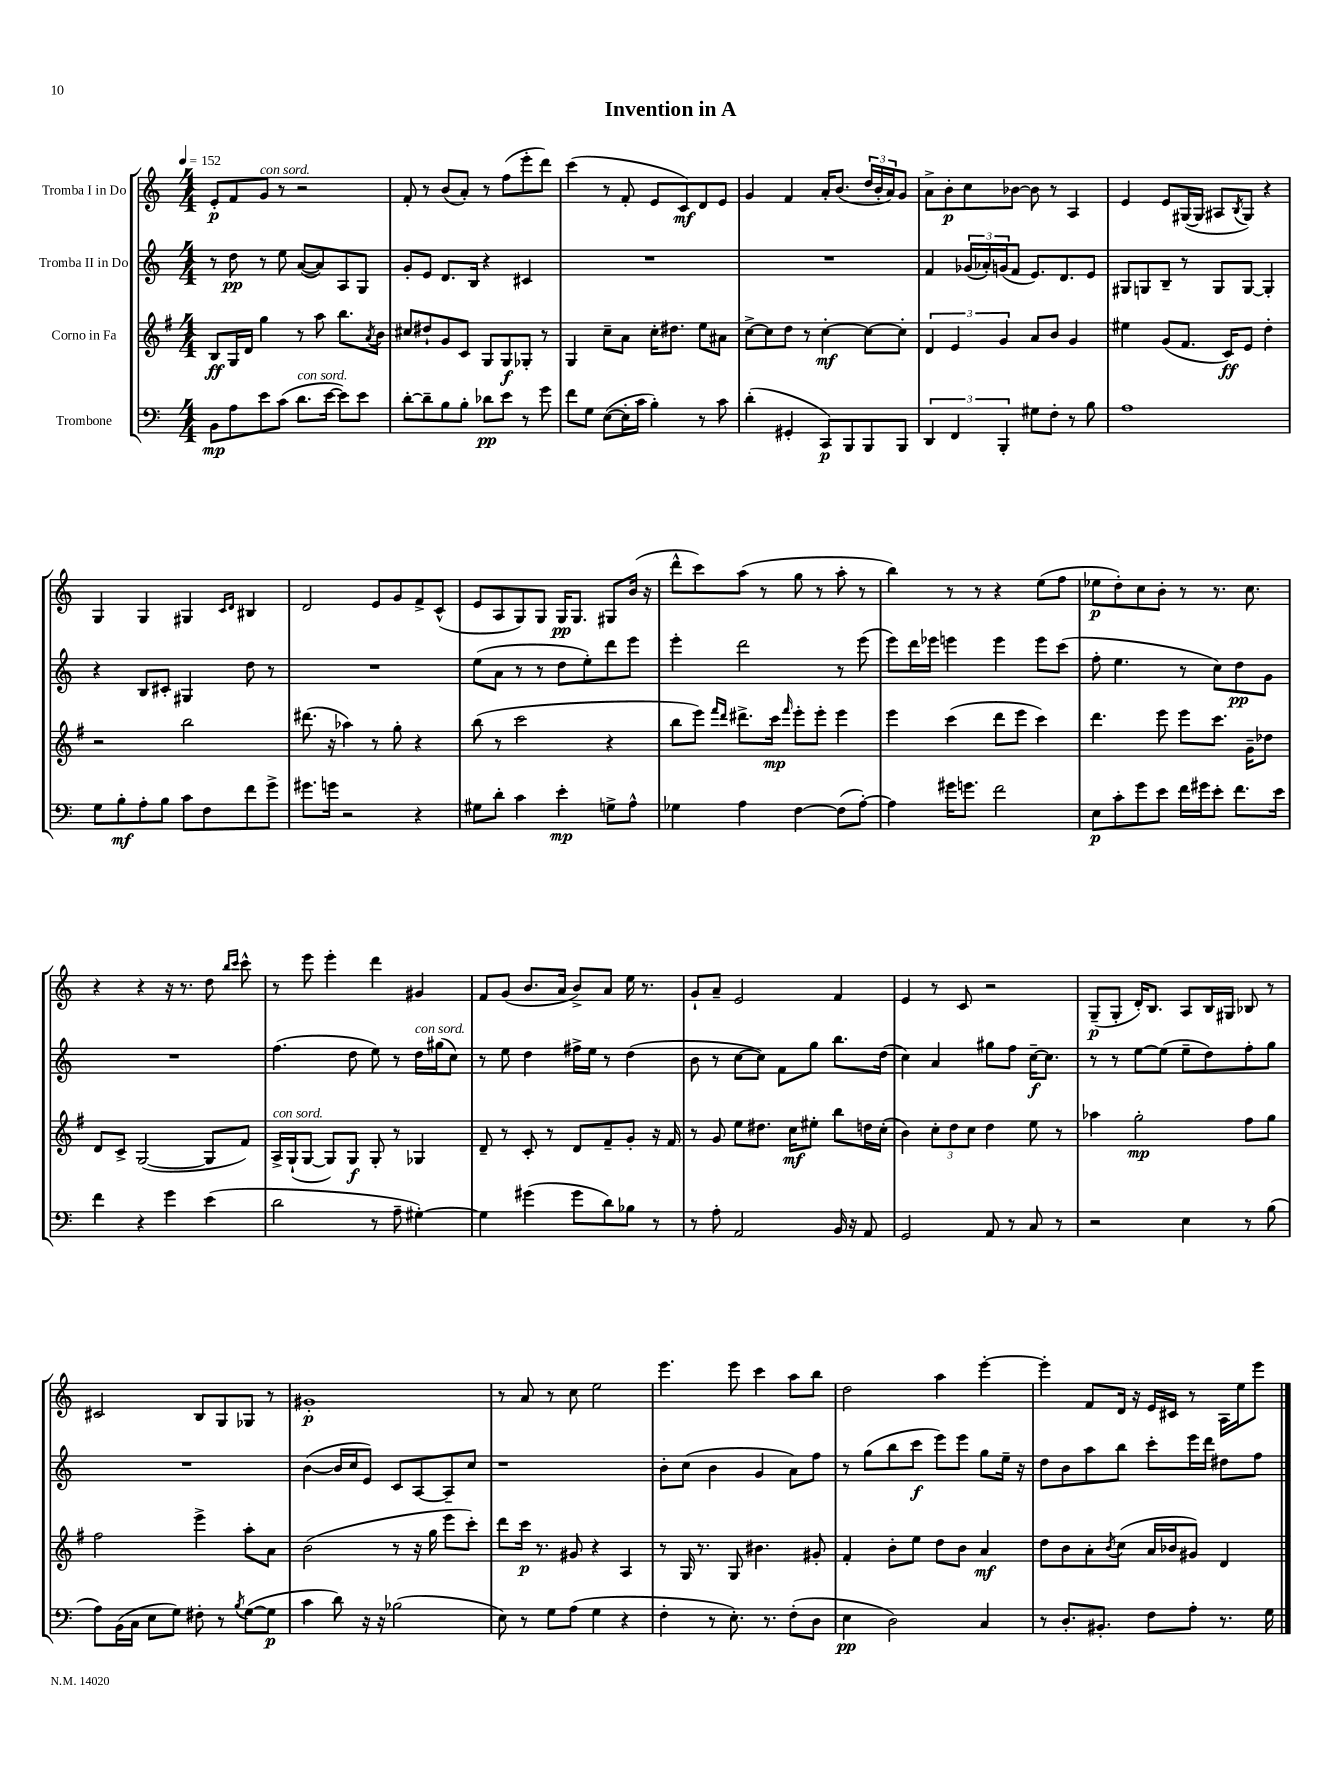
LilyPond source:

\header { title = "Invention in A" }
<<
\new StaffGroup <<
\new Staff = "s0" \with { instrumentName = "Tromba I in Do" } {
    \clef treble \key c \major \numericTimeSignature \time 4/4 \tempo 4 = 152
    e'8-.\p f'8 g'8^\markup { \italic "con sord." } r8 r2 |
    f'8-. r8 b'8( a'8-.) r8 f''8( e'''8-. d'''8) |
    c'''4( r8 f'8-. e'8 c'8\mf) d'8 e'8 |
    g'4 f'4 a'16-. b'8.( \tuplet 3/2 { d''16 b'16-. a'16) } g'8 |
    a'8-> b'8-.\p c''8 bes'8~ bes'8 r8 a4 |
    e'4 e'8 gis16~( gis16 ais8 \acciaccatura { b8 } gis8) r4 |
    g4 g4 gis4 \grace { c'16 d'16 } bis4 |
    d'2 e'8 g'8 f'8-> c'8-^( |
    e'8 a8 g8) g8 g16\pp g8. gis8 b'16( r16 |
    d'''8-^ c'''8) a''8( r8 g''8 r8 a''8-. r8 |
    b''4) r8 r8 r4 e''8( f''8 |
    ees''8\p d''8-.) c''8 b'8-. r8 r8. c''8. |
    r4 r4 r16 r8. d''8 \grace { b''16 c'''16 } c'''8-^ |
    r8 e'''8 e'''4-. d'''4 gis'4 |
    f'8 g'8( b'8. a'16 b'8->) a'8 e''16 r8. |
    g'8-! a'8-- e'2 f'4 |
    e'4 r8 c'8 r2 |
    g8--\p( g8-. d'16-.) b8. a8 b16 gis16 bes8 r8 |
    cis'2 b8 g8 ges8 r8 |
    gis'1-.\p |
    r8 a'8 r8 c''8 e''2 |
    e'''4. e'''8 c'''4 a''8 b''8 |
    d''2 a''4 e'''4~-. |
    e'''4-. f'8 d'16 r16 e'16 cis'16 r8 a16 e''16 e'''8 \bar "|." |
}
\new Staff = "s1" \with { instrumentName = "Tromba II in Do" } {
    \clef treble \key c \major \numericTimeSignature \time 4/4
    r8 d''8\pp r8 e''8 a'8~( a'8) a8 g8 |
    g'8-. e'8 d'8. b16 r4 cis'4 |
    R1 |
    R1 |
    f'4 \tuplet 3/2 { ges'16( aes'16-.) g'16( } f'8 e'8.) d'8. e'8 |
    gis8 g8 b8-- r8 g8 g8~ g4-. |
    r4 b8 cis'8-. gis4 d''8 r8 |
    R1 |
    e''8( a'8 r8 r8 d''8 e''8-.) d'''8 e'''8 |
    e'''4-. d'''2 r8 e'''8( |
    e'''8) d'''16 ees'''16 e'''4 e'''4 e'''8 c'''8( |
    f''8-. e''4. r8 c''8) d''8\pp g'8 |
    R1 |
    f''4.( d''8 e''8) r8 d''16^\markup { \italic "con sord." } gis''16( c''8) |
    r8 e''8 d''4 fis''16-> e''16 r8 d''4( |
    b'8 r8 c''8~ c''8) f'8 g''8 b''8. d''16( |
    c''4) a'4 gis''8 f''8 c''16~--\f c''8. |
    r8 r8 e''8~ e''8( e''8-- d''8) f''8-. g''8 |
    R1 |
    b'4~( b'16 c''16 e'8) c'8 a8~ a8-- c''8 |
    r1 |
    b'8-. c''8( b'4 g'4 a'8) f''8 |
    r8 g''8( b''8 c'''8\f e'''8) e'''8 g''8 e''16-- r16 |
    d''8 b'8 a''8 b''8 c'''8-. e'''16 d'''16 dis''8 f''8 \bar "|." |
}
\new Staff = "s2" \with { instrumentName = "Corno in Fa" } {
    \clef treble \key g \major \numericTimeSignature \time 4/4
    b8\ff g16 d'16 g''4 r8 a''8 b''8. \acciaccatura { a'8 } b'16 |
    cis''8 dis''8-! g'8 c'8 g8 g8\f ges8-. r8 |
    g4 c''8-- a'8 c''16-. dis''8. e''8 ais'8 |
    c''8~-> c''8 d''8 r8 c''4~-.\mf c''8~ c''8-. |
    \tuplet 3/2 { d'4 e'4 g'4 } a'8 b'8 g'4 |
    eis''4 g'8( fis'8. c'16\ff) e'8 d''4-. |
    r2 b''2 |
    dis'''8.( r16 aes''4) r8 g''8-. r4 |
    b''8( r8 c'''2 r4 |
    b''8 e'''8) \grace { fis'''16 d'''16 } dis'''8.-> c'''16\mp \grace { fis'''16 } e'''8-. e'''8-. e'''4 |
    e'''4 c'''4( d'''8 e'''8 c'''4) |
    d'''4. e'''8 e'''8 c'''8. g'16-- des''8 |
    d'8 c'8-> g2~( g8 fis'8) |
    a16->^\markup { \italic "con sord." } g16-!( g8~ g8) g8\f g8-. r8 ges4 |
    d'8-- r8 c'8-. r8 d'8 fis'8-- g'8-. r16 fis'16 |
    r8 g'8 e''8 dis''8. c''16\mf eis''8-. b''8 d''16 c''16-.( |
    b'4) \tuplet 3/2 { c''8-. d''8 c''8 } d''4 e''8 r8 |
    aes''4 g''2-.\mp fis''8 g''8 |
    fis''2 e'''4-> a''8-. a'8 |
    b'2( r8 r16 g''16 e'''8 c'''8-.) |
    d'''8 c'''16\p r8. gis'8 r4 a4 |
    r8 g16 r8. g8 bis'4. gis'8-. |
    fis'4-. b'8-. e''8 d''8 b'8 a'4\mf |
    d''8 b'8 a'8-. \acciaccatura { b'8 } c''8( a'16 bes'16 gis'8) d'4 \bar "|." |
}
\new Staff = "s3" \with { instrumentName = "Trombone" } {
    \clef bass \key c \major \numericTimeSignature \time 4/4
    b,8\mp a8 e'8 c'8( d'8.^\markup { \italic "con sord." } e'16~ e'8) e'8 |
    d'8~-. d'8-- b8 b8-. des'8\pp e'8 r8 g'8 |
    f'8 g8 e8~( e16-. c'16 b4-.) r8 c'8 |
    d'4-.( gis,4-. c,8\p) b,,8 b,,8 b,,8 |
    \tuplet 3/2 { d,4 f,4 b,,4-. } gis8 f8-. r8 b8 |
    a1 |
    g8 b8-.\mf a8-. b8 c'8 f8 f'8 g'8-> |
    gis'8. g'16 r2 r4 |
    gis8 d'8-. c'4 e'4-.\mp g8-> a8-^ |
    ges4 a4 f4~ f8( a8~-.) |
    a4 gis'16 g'8. f'2 |
    e8\p c'8-. g'8 e'8 f'16 gis'16 e'8-. f'8. e'16 |
    f'4 r4 g'4 e'4( |
    d'2 r8 a8-- gis4~-.) |
    gis4 gis'4( gis'8 d'8) bes8 r8 |
    r8 a8-. a,2 b,16 r16 a,8 |
    g,2 a,8 r8 c8 r8 |
    r2 e4 r8 b8( |
    a8) b,16( c16 e8 g8) fis8-. r8 \acciaccatura { b8 } g8~( g8\p |
    c'4 d'8) r16 r16 bes2( |
    e8) r8 g8 a8( g4 r4 |
    f4-. r8 e8.-.) r8. f8-.( d8 |
    e4\pp d2) c4 |
    r8 d8.-. bis,8.-. f8 a8-. r8. g16 \bar "|." |
}
>>
>>
\layout { \context { \Score \remove "Bar_number_engraver" } }
